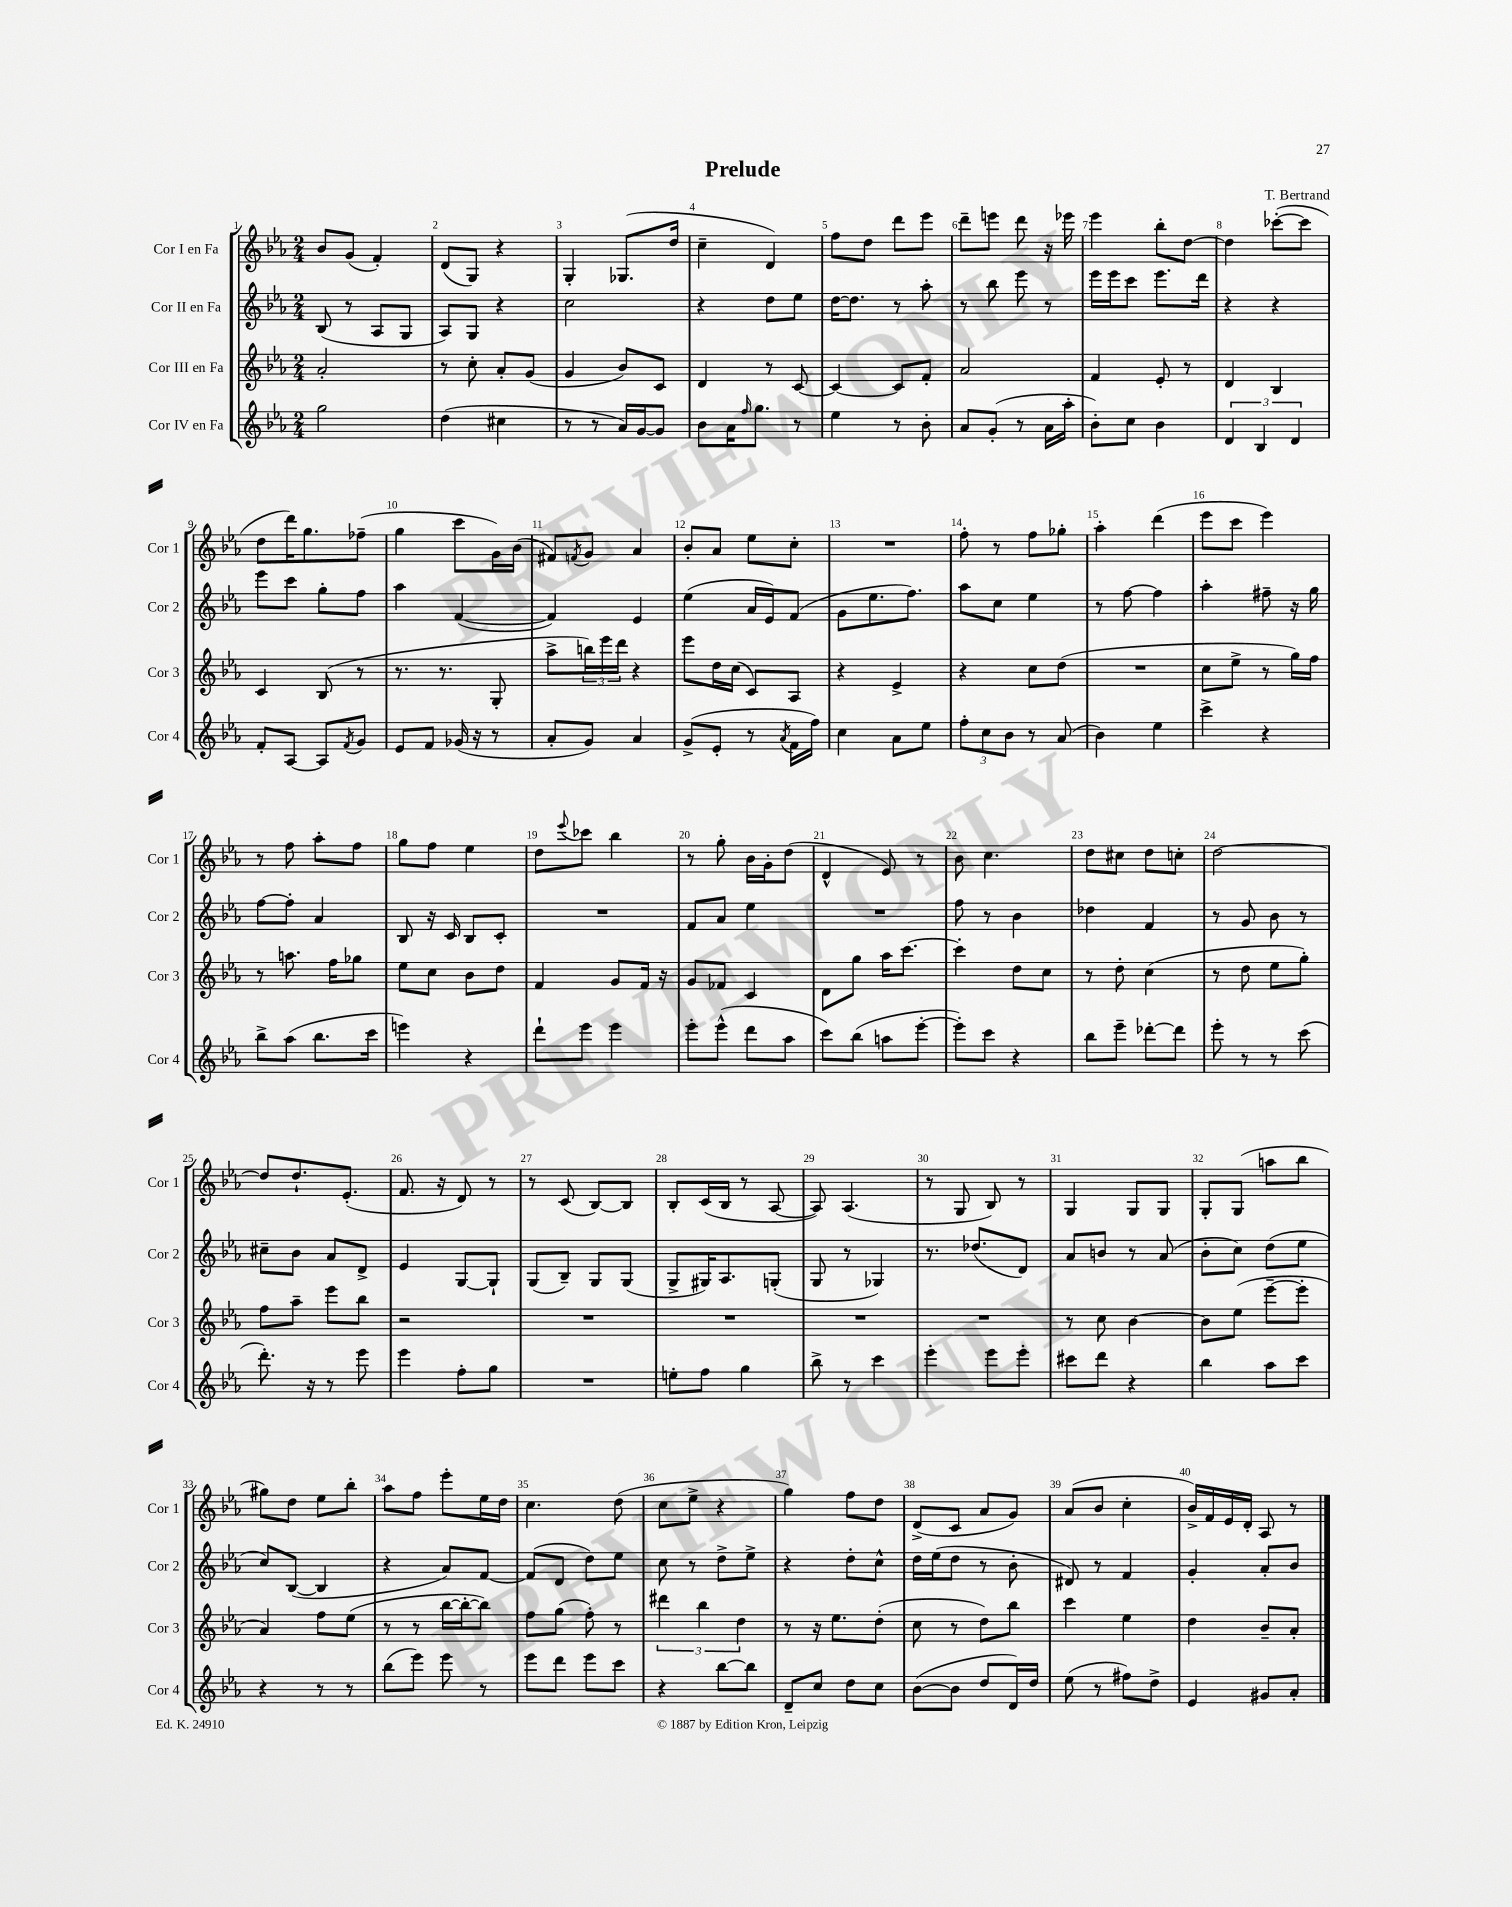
\header { title = "Prelude" composer = "T. Bertrand" }
<<
\new StaffGroup <<
\new Staff = "s0" \with { instrumentName = "Cor I en Fa" shortInstrumentName = "Cor 1" } {
    \clef treble \key ees \major \numericTimeSignature \time 2/4
    bes'8 g'8( f'4-.) |
    d'8( g8) r4 |
    g4-. ges8.( d''16 |
    c''4-- d'4) |
    f''8 d''8 d'''8 ees'''8 |
    d'''8-- e'''8 d'''8 r16 ees'''16 |
    ees'''4 bes''8-. d''8~ |
    d''4 ces'''8~-.( ces'''8 |
    d''8 d'''16) g''8. fes''8--( |
    g''4 c'''8 g'16) bes'16( |
    fis'8) \acciaccatura { f'8 } g'8 aes'4 |
    bes'8-. aes'8 ees''8 c''8-. |
    R2 |
    f''8-. r8 f''8 ges''8-. |
    aes''4-. d'''4( |
    ees'''8 c'''8 ees'''4) |
    r8 f''8 aes''8-. f''8 |
    g''8 f''8 ees''4 |
    d''8 \appoggiatura { ees'''8 } ces'''8 bes''4 |
    r8 g''8-. bes'16 g'16-. d''8( |
    d'4-^ ees'8) r8 |
    bes'8 c''4. |
    d''8 cis''8 d''8 c''8-. |
    d''2~ |
    d''8 d''8.-! ees'8.-.( |
    f'8. r16 d'8) r8 |
    r8 c'8( bes8~) bes8 |
    bes8-. c'16( bes16 r8 aes8~ |
    aes8) aes4.( |
    r8 g8 bes8) r8 |
    g4 g8 g8 |
    g8-. g8( a''8 bes''8 |
    gis''8) d''8 ees''8 bes''8-. |
    aes''8 f''8 ees'''8-. ees''16 d''16 |
    c''4. d''8( |
    c''8 ees''8-> r4 |
    g''4) f''8 d''8 |
    d'8->( c'8 aes'8 g'8) |
    aes'8( bes'8 c''4-. |
    bes'16->) f'16 ees'16 d'16-. aes8 r8 \bar "|." |
}
\new Staff = "s1" \with { instrumentName = "Cor II en Fa" shortInstrumentName = "Cor 2" } {
    \clef treble \key ees \major \numericTimeSignature \time 2/4
    bes8( r8 aes8 g8 |
    aes8) g8 r4 |
    c''2 |
    r4 d''8 ees''8 |
    d''16~ d''8. r8 aes''8-. |
    r8 bes''8 ees'''8 r8 |
    ees'''16 ees'''16 c'''8 ees'''8. d'''16 |
    r4 r4 |
    ees'''8 c'''8 g''8-. f''8 |
    aes''4 f'4~( |
    f'4) ees'4 |
    ees''4( aes'16 ees'16) f'8( |
    g'8 ees''8. f''8.) |
    aes''8 c''8 ees''4 |
    r8 f''8~ f''4 |
    aes''4-. fis''8-- r16 g''16 |
    f''8~ f''8-. aes'4 |
    bes8 r16 c'16 bes8 c'8-. |
    R2 |
    f'8 aes'8 ees''4 |
    R2 |
    f''8 r8 bes'4 |
    des''4 f'4 |
    r8 g'8 bes'8 r8 |
    cis''8-- bes'8 aes'8 d'8-> |
    ees'4 g8~ g8-! |
    g8( bes8--) g8 g8( |
    g8-> gis16) aes8. g8-.( |
    g8 r8 ges4) |
    r8. des''8.( d'8) |
    aes'8 b'8 r8 aes'8( |
    bes'8-. c''8) d''8( ees''8 |
    c''8) bes8~( bes4 |
    r4 aes'8) f'8~ |
    f'8( d'8 d''8) ees''8 |
    c''8 r8 d''8-> ees''8-> |
    r4 d''8-. c''8-^ |
    d''16 ees''16( d''8 r8 bes'8-. |
    dis'8) r8 f'4 |
    g'4-. aes'8-. bes'8 \bar "|." |
}
\new Staff = "s2" \with { instrumentName = "Cor III en Fa" shortInstrumentName = "Cor 3" } {
    \clef treble \key ees \major \numericTimeSignature \time 2/4
    aes'2-. |
    r8 c''8-. aes'8-. g'8( |
    g'4 bes'8) c'8 |
    d'4 r8 c'8~ |
    c'4~ c'8 f'8-. |
    aes'2 |
    f'4 ees'8-. r8 |
    d'4 bes4 |
    c'4 bes8( r8 |
    r8. r8. g8-. |
    aes''8-> \tuplet 3/2 { b''16) ees'''16 d'''16 } r4 |
    ees'''8 d''16 c''16( c'8) aes8 |
    r4 ees'4-> |
    r4 c''8 d''8( |
    R2 |
    c''8 ees''8-> r8 g''16) f''16 |
    r8 a''8. f''16 ges''8 |
    ees''8 c''8 bes'8 d''8 |
    f'4 g'8 f'16 r16 |
    g'8 fes'8 c'4 |
    d'8 g''8 aes''16 c'''8.~ |
    c'''4-. d''8 c''8 |
    r8 d''8-. c''4( |
    r8 d''8 ees''8 g''8-.) |
    f''8 aes''8-- ees'''8 bes''8 |
    r2 |
    R2 |
    R2 |
    R2 |
    R2 |
    r8 c''8 bes'4~ |
    bes'8 ees''8( ees'''8~-- ees'''8-. |
    aes'4) f''8 ees''8( |
    r8 r8 bes''16~ bes''16~-. bes''8) |
    f''8 g''8( f''8-.) r8 |
    \tuplet 3/2 { dis'''4 bes''4 d''4 } |
    r8 r16 ees''8. d''8-.( |
    c''8 r8 d''8) bes''8 |
    c'''4 ees''4 |
    d''4 bes'8-- aes'8-. \bar "|." |
}
\new Staff = "s3" \with { instrumentName = "Cor IV en Fa" shortInstrumentName = "Cor 4" } {
    \clef treble \key ees \major \numericTimeSignature \time 2/4
    g''2 |
    d''4( cis''4 |
    r8 r8 aes'16) g'16~ g'8 |
    bes'8 aes'16 \grace { f''16 } g''8. r8 |
    ees''4 r8 bes'8-. |
    aes'8 g'8-.( r8 aes'16 aes''16-. |
    bes'8-.) c''8 bes'4 |
    \tuplet 3/2 { d'4 bes4 d'4 } |
    f'8-. aes8~ aes8 \acciaccatura { f'8 } g'8 |
    ees'8 f'8 ges'16( r16 r8 |
    aes'8-. g'8) aes'4 |
    g'8->( ees'8-. r8 \acciaccatura { aes'8 } f'16 f''16) |
    c''4 aes'8 ees''8 |
    \tuplet 3/2 { f''8-. c''8 bes'8 } r8 aes'8( |
    bes'4) ees''4 |
    c'''4-> r4 |
    bes''8-> aes''8( bes''8. c'''16 |
    e'''4) r4 |
    d'''8-! ees'''8 ees'''4 |
    ees'''8-. ees'''8-^( d'''8 aes''8 |
    c'''8) bes''8( a''8 ees'''8~-. |
    ees'''8-.) c'''8 r4 |
    bes''8 ees'''8-- des'''8~-. des'''8 |
    ees'''8-. r8 r8 c'''8( |
    d'''8.-.) r16 r8 ees'''8 |
    ees'''4 f''8-. g''8 |
    R2 |
    e''8-. f''8 g''4 |
    bes''8-> r8 c'''4 |
    ees'''4-. ees'''8 ees'''8-. |
    cis'''8 d'''8 r4 |
    bes''4 aes''8 c'''8 |
    r4 r8 r8 |
    bes''8( ees'''8) ees'''8 r8 |
    ees'''8 d'''8 ees'''8 c'''8 |
    r4 bes''8~ bes''8 |
    d'8-- c''8 d''8 c''8 |
    bes'8~( bes'8 d''8 d'16) d''16 |
    ees''8( r8 fis''8) d''8-> |
    ees'4 gis'8 aes'8-. \bar "|." |
}
>>
>>
\layout { \context { \Score \override BarNumber.break-visibility = ##(#f #t #t) barNumberVisibility = #all-bar-numbers-visible } }
